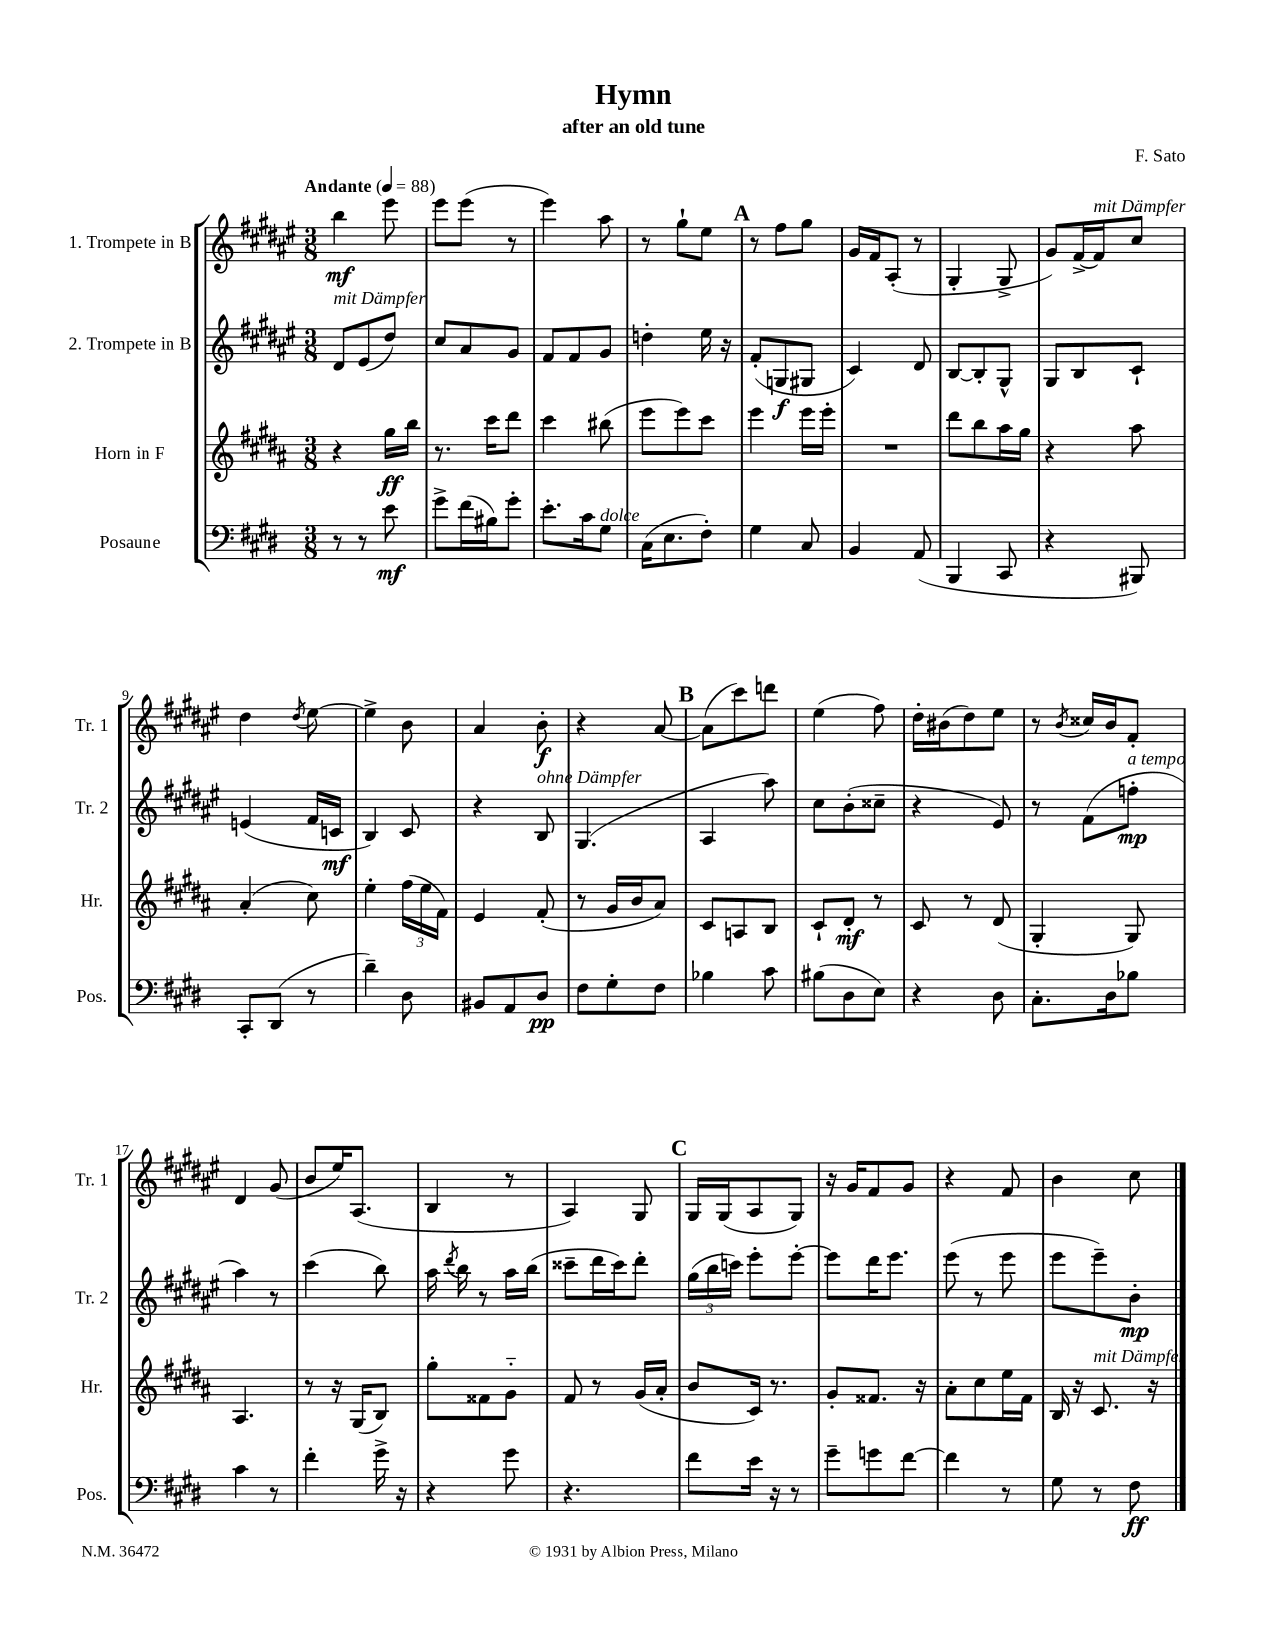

**kern	**kern	**kern	**kern
*staff4	*staff3	*staff2	*staff1
*clefF4	*clefG2	*clefG2	*clefG2
*k[f#c#g#d#]	*k[f#c#g#d#a#]	*k[f#c#g#d#a#e#]	*k[f#c#g#d#a#e#]
*M3/8	*M3/8	*M3/8	*M3/8
*MM88	*MM88	*MM88	*MM88
8r	4r	8d#/L	4bb\
8r	.	(8e#/	.
8e\	16gg#\LL	8dd#/J)	8eee#\
.	16bb\JJ	.	.
=	=	=	=
8g#^\L	8.r	8cc#/L	8eee#\L
(16f#\L	.	8a#/	(8eee#\J
16B#\J)	16ccc#\LK	.	.
8g#'\J	8ddd#\J	8g#/J	8r
=	=	=	=
8.e'\L	4ccc#\	8f#/L	4eee#\)
.	.	8f#/	.
16c#\k	.	.	.
8G#\J	(8bb#\	8g#/J	8aa#\
=	=	=	=
(16C#\LK	8eee\L	4dd'\	8r
8.E\	.	.	.
.	8eee\)	.	8gg#`\L
8F#'\J)	8ccc#\J	16ee#\	8ee#\J
.	.	16r	.
=	=	=	=
4G#\	4eee\	(8f#'/L	8r
.	.	8G/	8ff#\L
8C#/	16eee\LL	8G#/J	8gg#\J
.	16eee'\JJ	.	.
=	=	=	=
4BB/	4.r	4c#/)	16g#/LL
.	.	.	16f#/J
.	.	.	(8A#'/J
(8AA/	.	8d#/	8r
=	=	=	=
4BBB/	8ddd#\L	[8B/L	4G#'/
.	8bb\	8B'/]	.
8CC#/	16aa#\L	8G#^^/J	8G#^/
.	16gg#\JJ	.	.
=	=	=	=
4r	4r	8G#/L	8g#/L)
.	.	8B/	[16f#^/L
.	.	.	16f#/]J
8BBB#/)	8aa#\	8c#`/J	8cc#/J
=	=	=	=
8CC#'/L	(4a#'/	(4e/	4dd#\
(8DD#/J	.	.	.
.	.	.	8qdd#/
8r	8cc#\)	16f#/LL	[8ee#\
.	.	16c/JJ	.
=	=	=	=
4d#~\)	4ee'\	4B/)	4ee#^\]
8D#\	(24ff#\LL	8c#/	8b\
.	24ee\	.	.
.	24f#\JJ)	.	.
=	=	=	=
8BB#/L	4e/	4r	4a#/
8AA/	.	.	.
8D#/J	(8f#'/	8B/	8b'\
=	=	=	=
8F#\L	8r	(4.G#/	4r
8G#'\	16g#/LL	.	.
.	16b/J	.	.
8F#\J	8a#/J)	.	[8a#/
=	=	=	=
4B-\	8c#/L	4A#/	(8a#\]L
.	8A/	.	8ccc#\)
8c#\	8B/J	8aa#\)	8ddd\J
=	=	=	=
(8B#\L	8c#`/L	8cc#\L	(4ee#\
8D#\	8d#'/J	(8b'\	.
8E\J)	8r	8cc##~\J	8ff#\)
=	=	=	=
4r	8c#/	4r	16dd#'\LL
.	.	.	(16b#\J
.	8r	.	8dd#\)
8D#\	(8d#/	8e#/)	8ee#\J
=	=	=	=
8.C#'\L	4G#'/	8r	8r
.	.	.	8qb/
.	.	(8f#\L	16cc##/LL
16D#\k	.	.	16b/J
8B-\J	8G#/)	8ff'\J	8f#'/J
=	=	=	=
4c#\	4.A#/	4aa#\)	4d#/
8r	.	8r	(8g#/
=	=	=	=
4f#'\	8r	(4ccc#\	8b/L
.	16r	.	16ee#/K)
.	(16G#/LK	.	(8.A#/J
16g#^\	8B/J)	8bb\)	.
16r	.	.	.
=	=	=	=
4r	8gg#'\L	16aa#\	4B/
.	.	8qddd#/	.
.	.	16bb\	.
.	8f##\	8r	.
8g#\	8g#'~\J	16aa#\LL	8r
.	.	(16bb\JJ	.
=	=	=	=
4.r	8f#/	8ccc##~\L	4A#/)
.	8r	16ddd#\L	.
.	.	16ccc##\J)	.
.	(16g#/LL	8ddd#'\J	8G#/
.	16a#'/JJ	.	.
=	=	=	=
8f#\L	8b/L	(24gg#\LL	16G#/LL
.	.	24bb\	.
.	.	.	(16G#/J
.	.	24ccc\JJ)	.
16e\Jk	16c#/Jk)	8eee#'\L	8A#/
16r	8.r	.	.
8r	.	[8eee#'\J	8G#/J)
=	=	=	=
8g#~\L	8g#'/L	8eee#\]L	16r
.	.	.	16g#/LK
8g\	8.f##/J	16ddd#\K	8f#/
.	.	8.eee#\J	.
[8f#\J	.	.	8g#/J
.	16r	.	.
=	=	=	=
4f#\]	8a#'\L	(8eee#\	4r
.	8cc#\	8r	.
8r	16ee\L	8eee#\	8f#/
.	16f#\JJ	.	.
=	=	=	=
8G#\	16B/	8eee#\L	4b\
.	16r	.	.
8r	8.c#/	8eee#~\)	.
8F#\	.	8b'\J	8cc#\
.	16r	.	.
==	==	==	==
*-	*-	*-	*-
